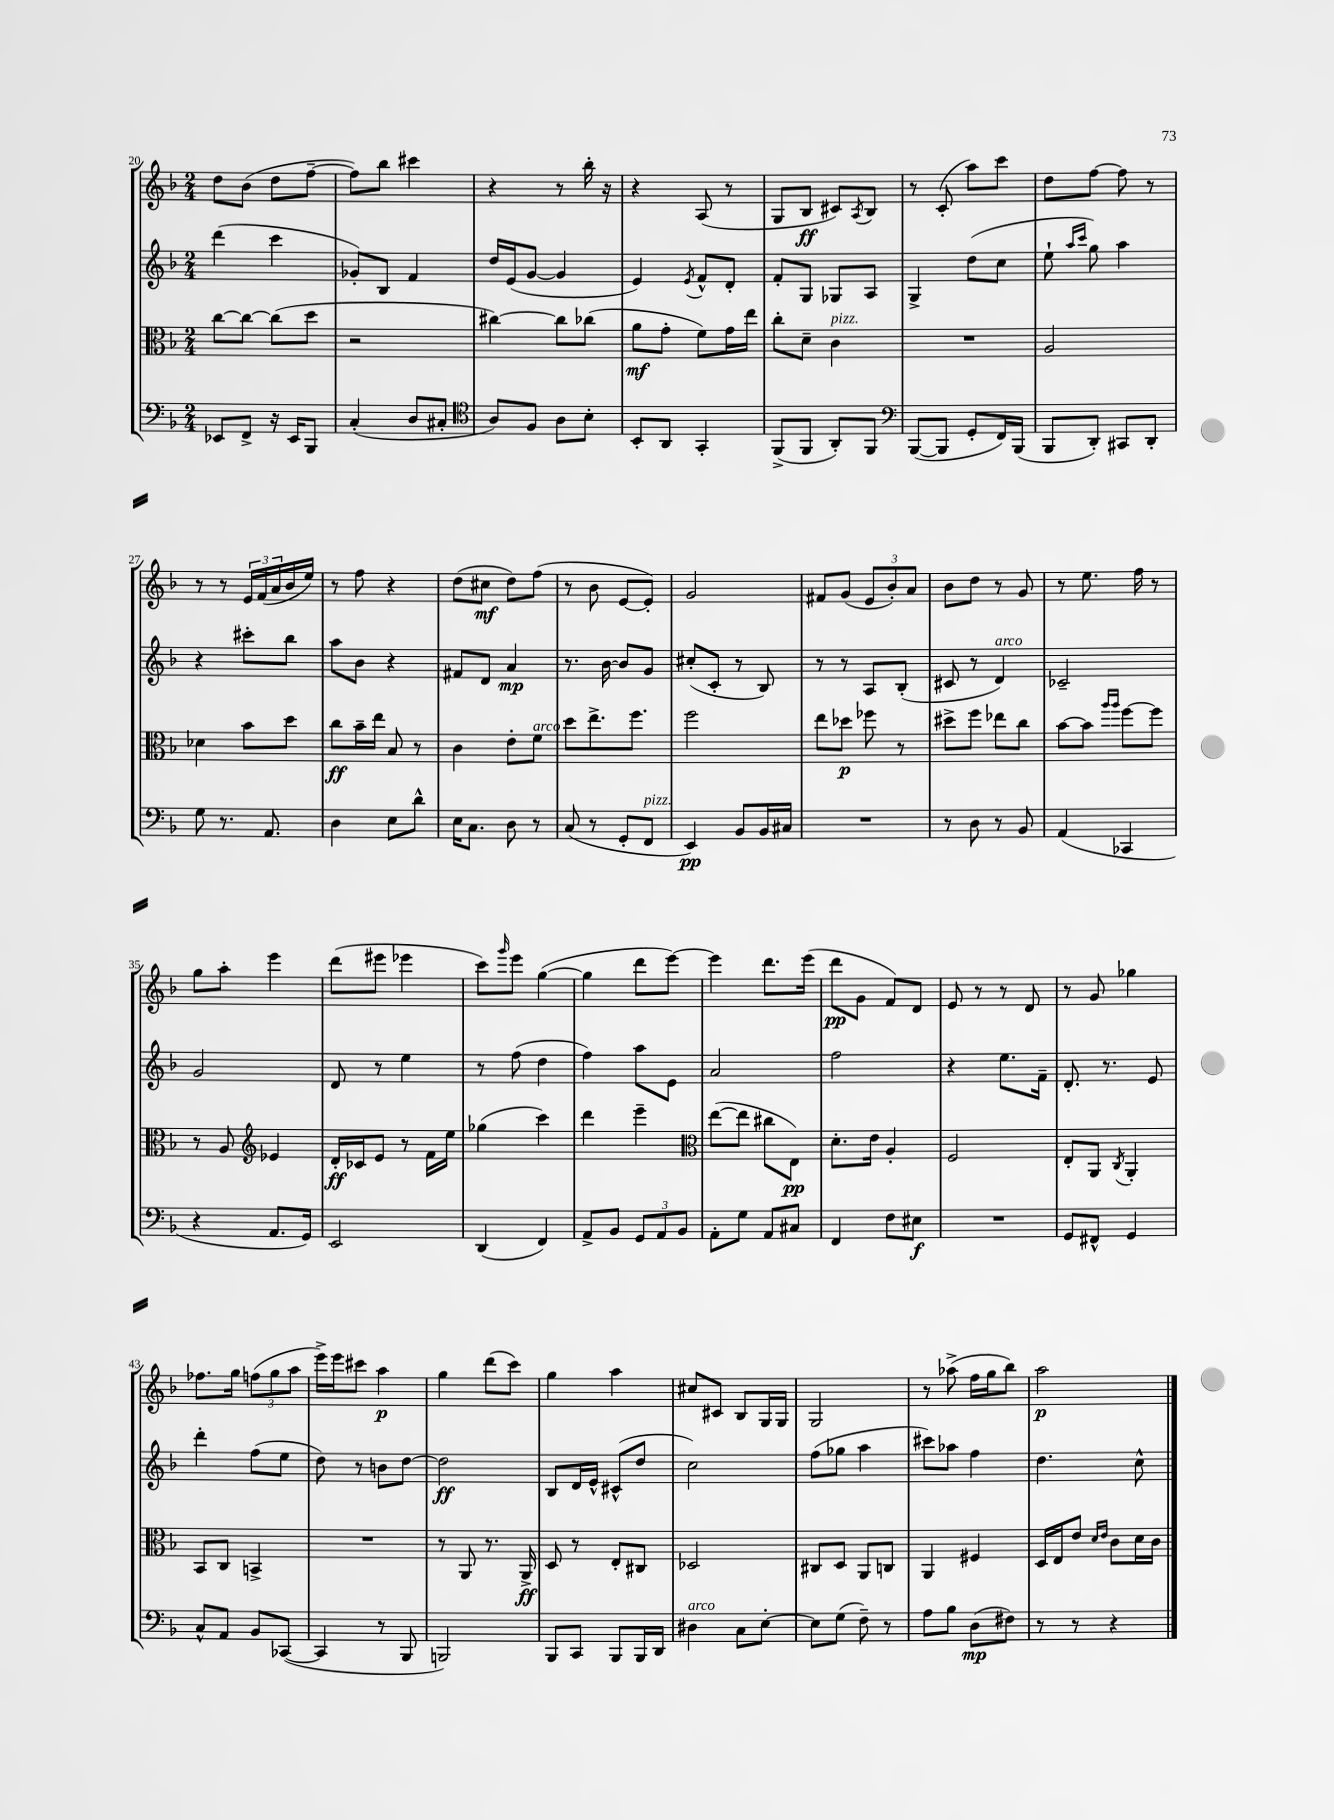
<<
\new StaffGroup <<
\new Staff = "s0" {
    \clef treble \key f \major \numericTimeSignature \time 2/4
    d''8 bes'8( d''8 f''8~-- |
    f''8) bes''8 cis'''4 |
    r4 r8 bes''16-. r16 |
    r4 a8( r8 |
    g8 bes8\ff cis'8) \acciaccatura { a8 } bes8 |
    r8 c'8-.( a''8) c'''8 |
    d''8 f''8~ f''8 r8 |
    r8 r8 \tuplet 3/2 { e'16 f'16( a'16 } bes'16 e''16) |
    r8 f''8 r4 |
    d''8( cis''8\mf d''8) f''8( |
    r8 bes'8 e'8~ e'8-.) |
    g'2 |
    fis'8 g'8( \tuplet 3/2 { e'8 bes'8-.) a'8 } |
    bes'8 d''8 r8 g'8 |
    r8 e''8. f''16 r8 |
    g''8 a''8-. e'''4 |
    d'''8( eis'''8 ees'''4 |
    c'''8) \grace { g'''16 } e'''8 g''4~( |
    g''4 d'''8 e'''8~) |
    e'''4 d'''8. e'''16( |
    d'''8\pp g'8 f'8) d'8 |
    e'8 r8 r8 d'8 |
    r8 g'8 ges''4 |
    fes''8. g''16 \tuplet 3/2 { f''8( g''8 a''8 } |
    e'''16->) e'''16 cis'''8 a''4\p |
    g''4 d'''8( c'''8) |
    g''4 a''4 |
    cis''8 cis'8 bes8 g16 g16 |
    g2 |
    r8 aes''8->( f''16 g''16 bes''8) |
    a''2\p \bar "|." |
}
\new Staff = "s1" {
    \clef treble \key f \major \numericTimeSignature \time 2/4
    d'''4( c'''4 |
    ges'8-.) bes8 f'4 |
    d''16 e'16( g'8~ g'4 |
    e'4) \acciaccatura { e'8 } f'8-^ d'8-. |
    f'8-. g8 ges8 a8 |
    g4-> d''8( c''8 |
    e''8-! \grace { a''16 c'''16 } g''8) a''4 |
    r4 cis'''8-. bes''8 |
    a''8 bes'8 r4 |
    fis'8 d'8 a'4\mp |
    r8. bes'16~ bes'8 g'8 |
    cis''8-.( c'8-. r8 bes8) |
    r8 r8 a8 bes8-.( |
    cis'8 r8 d'4^\markup { \italic "arco" }) |
    ces'2-- |
    g'2 |
    d'8 r8 e''4 |
    r8 f''8( d''4 |
    f''4) a''8 e'8 |
    a'2 |
    f''2 |
    r4 e''8. f'16-- |
    d'8.-. r8. e'8 |
    d'''4-. f''8( e''8 |
    d''8) r8 b'8 d''8~ |
    d''2\ff |
    bes8 d'16 e'16-^ cis'8-^( d''8 |
    c''2) |
    f''8( ges''8 a''4 |
    cis'''8) aes''8 f''4 |
    d''4. c''8-^ \bar "|." |
}
\new Staff = "s2" {
    \clef alto \key f \major \numericTimeSignature \time 2/4
    c''8~ c''8~ c''8( d''8 |
    r2 |
    cis''4~) cis''8 ces''8( |
    a'8\mf g'8-. f'8) g'16 e''16 |
    c''8-. d'8-- c'4^\markup { \italic "pizz." } |
    R2 |
    a2 |
    des'4 bes'8 d''8 |
    c''8\ff bes'16-- e''16 bes8 r8 |
    c'4 e'8-. f'8^\markup { \italic "arco" } |
    d''8 e''8.-> f''8. |
    f''2 |
    e''8 des''8\p fes''8 r8 |
    dis''8-> f''8 ees''8 c''8 |
    bes'8~ bes'8 \grace { a''16 a''16 } f''8~ f''8 |
    r8 a8 \clef treble ees'4 |
    d'16-.\ff ces'16 e'8 r8 f'16 e''16 |
    ges''4( c'''4) |
    d'''4 e'''4-- |
    \clef alto e''8~( e''8 cis''8 e8\pp) |
    d'8.-. e'16 a4-. |
    f2 |
    e8-. a,8 \acciaccatura { c8 } a,4-. |
    bes,8 c8 b,4-> |
    R2 |
    r8 a,8 r8. a,16->\ff |
    d8 r8 e8-. cis8 |
    des2 |
    cis8 d8 a,8 c8 |
    a,4 fis4 |
    d16 e16 e'8 \grace { d'16 e'16 } c'8 d'16 c'16 \bar "|." |
}
\new Staff = "s3" {
    \clef bass \key f \major \numericTimeSignature \time 2/4
    ees,8 f,8-> r16 ees,16 bes,,8 |
    c4-.( d8 cis8-. |
    \clef tenor a8) f8 a8 bes8-. |
    bes,8-. a,8 g,4-. |
    f,8->( f,8 a,8-.) f,8 |
    \clef bass bes,,8~( bes,,8 g,8-. f,16) bes,,16( |
    bes,,8 d,8-.) cis,8 d,8-. |
    g8 r8. a,8. |
    d4 e8 d'8-^ |
    e16 c8. d8 r8 |
    c8( r8 g,8-. f,8^\markup { \italic "pizz." } |
    e,4\pp) bes,8 bes,16 cis16 |
    R2 |
    r8 d8 r8 bes,8 |
    a,4( ces,4 |
    r4 a,8. g,16) |
    e,2 |
    d,4( f,4) |
    a,8-> bes,8 \tuplet 3/2 { g,8 a,8 bes,8 } |
    a,8-. g8 a,8 cis8 |
    f,4 f8 eis8\f |
    R2 |
    g,8 fis,8-^ g,4 |
    c8-^ a,8 bes,8 ces,8~( |
    ces,4 r8 bes,,8 |
    b,,2) |
    bes,,8 c,8 bes,,8 bes,,16 d,16 |
    dis4^\markup { \italic "arco" } c8 e8~-. |
    e8 g8( f8--) r8 |
    a8 bes8 d8\mp( fis8) |
    r8 r8 r4 \bar "|." |
}
>>
>>
\layout { \context { \Score currentBarNumber = #20 } }
